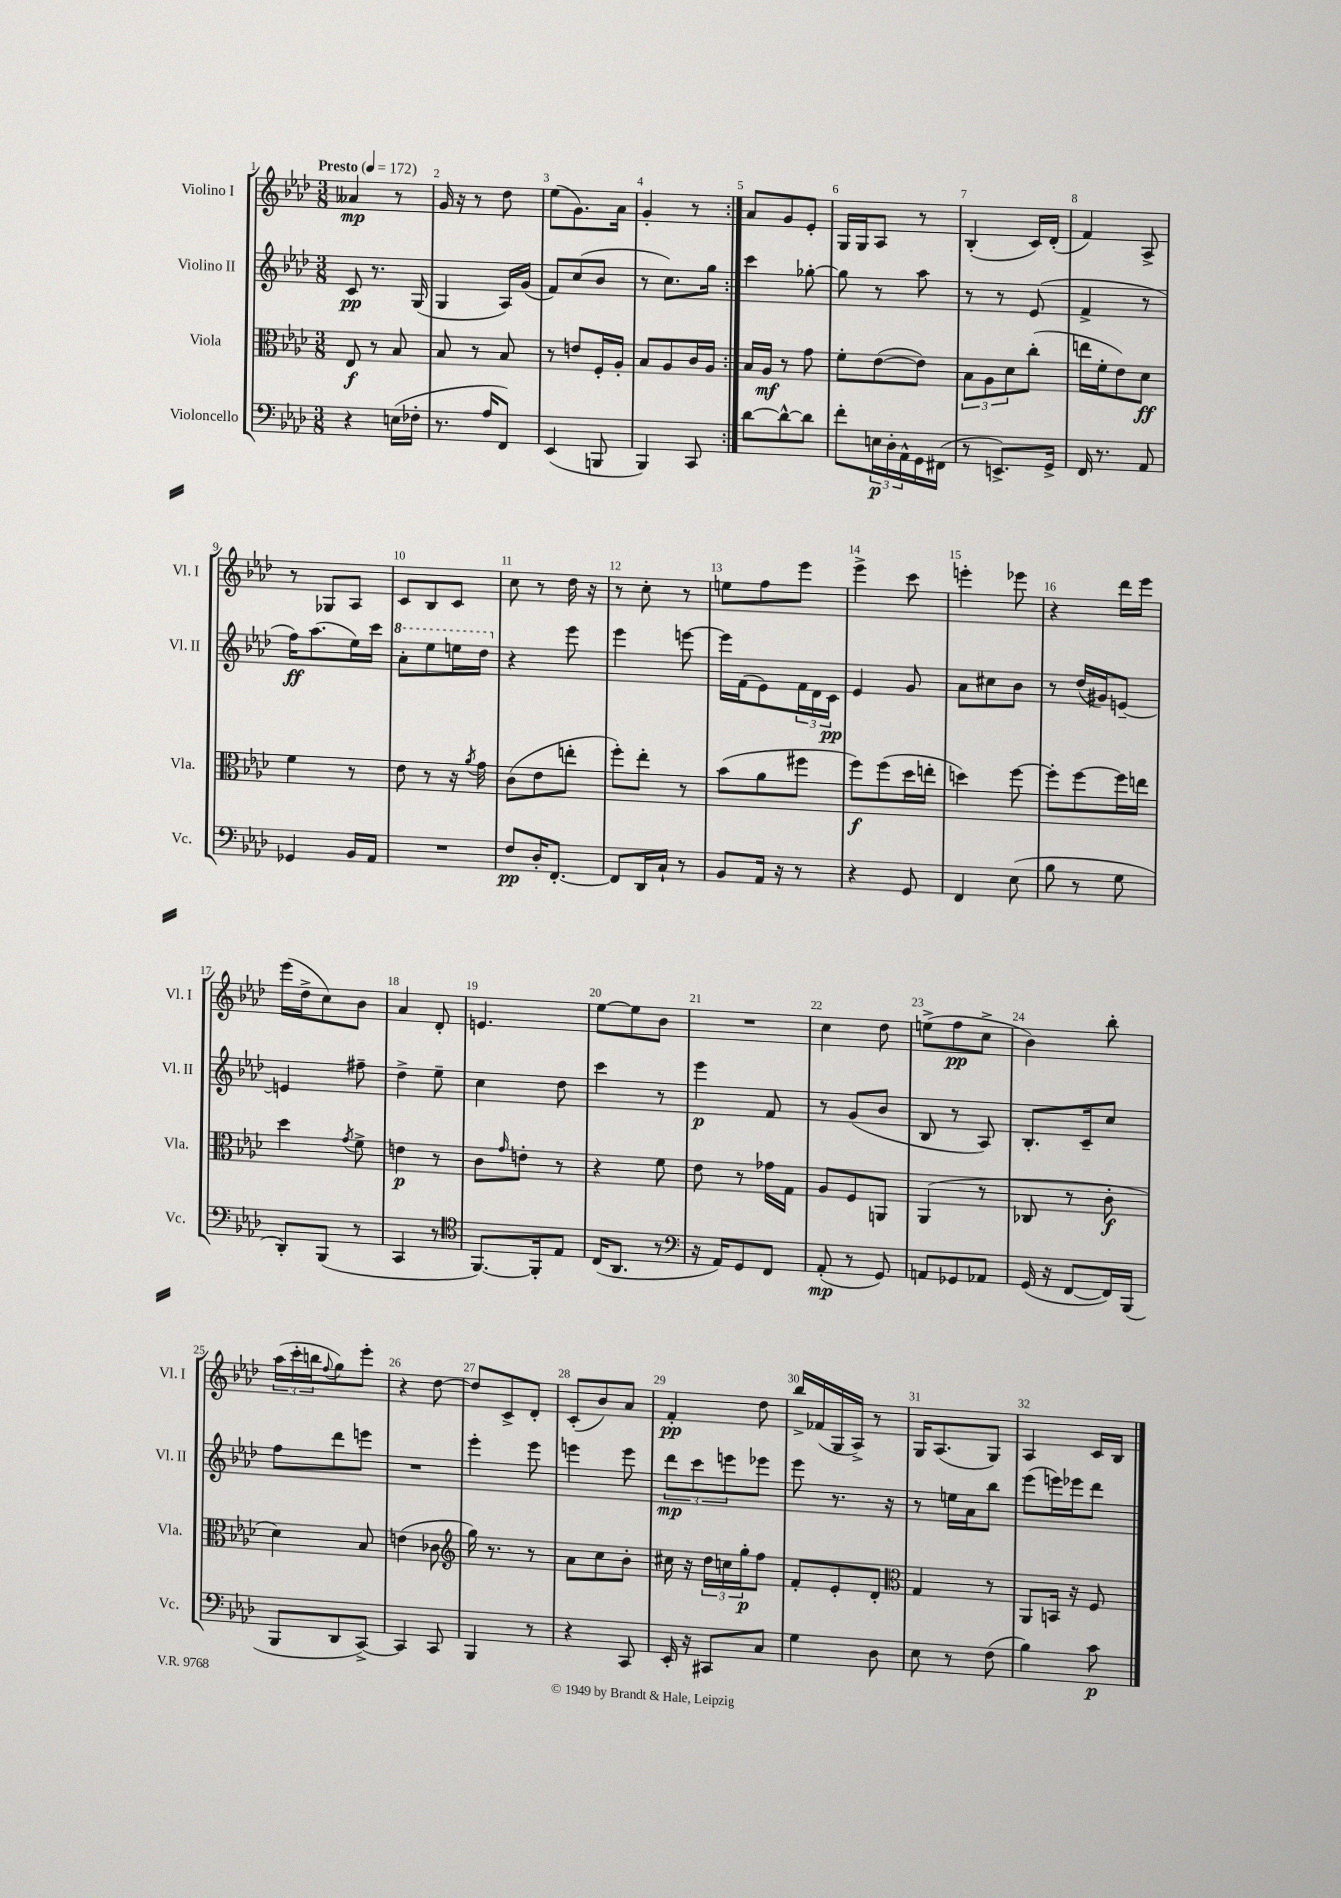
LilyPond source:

<<
\new StaffGroup <<
\new Staff = "s0" \with { instrumentName = "Violino I" shortInstrumentName = "Vl. I" } {
    \clef treble \key aes \major \numericTimeSignature \time 3/8 \tempo "Presto" 4 = 172
    \repeat volta 2 { aeses'4\mp r8 |
    g'16 r16 r8 des''8 |
    ees''8( g'8.) aes'16 |
    g'4-. r8 | }
    aes'8 g'8 ees'8-. |
    g16 g16 aes8 r8 |
    bes4-.( c'16) des'16-.( |
    f'4) aes8-> |
    r8 ges8 aes8 |
    c'8 bes8 c'8 |
    c''8 r8 des''16 r16 |
    r8 c''8-. r8 |
    e''8 f''8 ees'''8 |
    ees'''4-> c'''8 |
    e'''4-. ees'''8 |
    r4 des'''16 ees'''16 |
    ees'''16( des''16-> c''8) bes'8 |
    aes'4 des'8-. |
    e'4. |
    ees''8~ ees''8 bes'8 |
    R4. |
    c''4 des''8 |
    e''8->( f''8\pp c''8-> |
    bes'4) bes''8-. |
    \tuplet 3/2 { aes''16( c'''16-. b''16 } \appoggiatura { f''8 } g''8) ees'''8-. |
    r4 des''8~ |
    des''8 c'8-> des'8-. |
    c'8-.( bes'8) aes'8 |
    f'4-.\pp des''8 |
    bes''16-> fes'16( g16 aes16->) r8 |
    g16 aes8.( g8) |
    aes4 c'16 bes16 \bar "|." |
}
\new Staff = "s1" \with { instrumentName = "Violino II" shortInstrumentName = "Vl. II" } {
    \clef treble \key aes \major \numericTimeSignature \time 3/8
    \repeat volta 2 { c'8\pp r8. g16( |
    g4 aes16) g'16( |
    f'8) c''8( bes'8 |
    r8 c''8.) g''16 | }
    c'''4 ges''8~-. |
    ges''8 r8 aes''8 |
    r8 r8 ees'8( |
    f'4-> r8 |
    f''16\ff) aes''8.( ees''16) c'''16 |
    \ottava #1 aes''8-. ees'''8 e'''16 des'''16 \ottava #0 |
    r4 ees'''8 |
    ees'''4 e'''8~ |
    e'''16 f'16( ees'8) \tuplet 3/2 { f'16 des'16 c'16\pp } |
    ees'4 g'8 |
    aes'8 cis''8 bes'8 |
    r8 des''16( gis'16) e'8~-- |
    e'4 fis''8-- |
    des''4-> ees''8-- |
    c''4 des''8 |
    c'''4 r8 |
    ees'''4\p f'8 |
    r8 g'8( bes'8 |
    bes8 r8 aes8) |
    bes8.-. c'16-- c''8 |
    f''8 des'''8 e'''8 |
    R4. |
    ees'''4-. ees'''8 |
    e'''4 e'''8 |
    \tuplet 3/2 { des'''8\mp c'''8 e'''8 } ees'''8 |
    ees'''8 r8. r16 |
    r8 e''16 aes'16 bes''8 |
    ees'''8( e'''16) ees'''16 des'''8 \bar "|." |
}
\new Staff = "s2" \with { instrumentName = "Viola" shortInstrumentName = "Vla." } {
    \clef alto \key aes \major \numericTimeSignature \time 3/8
    \repeat volta 2 { ees8\f r8 bes8 |
    bes8 r8 bes8 |
    r8 e'8 f16-. aes16-. |
    bes8 aes8 c'16 aes16 | }
    bes16 aes16\mf r8 g'8 |
    f'8-. ees'8~( ees'8) |
    \tuplet 3/2 { bes8 aes8 des'8 } c''8-.( |
    e''16 f'16-. ees'8) des'8\ff |
    f'4 r8 |
    ees'8 r8 r16 \acciaccatura { aes'8 } g'16 |
    c'8( ees'8 e''8-. |
    f''8-.) ees''8-. r8 |
    bes'8( aes'8 fis''8 |
    f''8\f) f''8( des''16 e''16-. |
    d''4) f''8~ |
    f''8-. f''8~ f''16 e''16 |
    des''4 \acciaccatura { g'8 } f'8-> |
    e'4\p r8 |
    c'8 \grace { g'16 } e'8-. r8 |
    r4 f'8 |
    ees'8 r8 ges'16 g16 |
    aes8 f8 a,8 |
    aes,4( r8 |
    ces8 r8 c'8-.\f |
    des'4) bes8 |
    e'4( ces'8 |
    \clef treble g''16) r8. r8 |
    aes'8 c''8 bes'8-. |
    cis''16 r16 \tuplet 3/2 { des''16 c''16 g''16-.\p } f''8 |
    f'8-. ees'8-. des'8-. |
    \clef alto g4 r8 |
    aes,8 b,16 r16 f8 \bar "|." |
}
\new Staff = "s3" \with { instrumentName = "Violoncello" shortInstrumentName = "Vc." } {
    \clef bass \key aes \major \numericTimeSignature \time 3/8
    \repeat volta 2 { r4 e16( fes16-. |
    r8. aes16 f,8) |
    ees,4( b,,8 |
    bes,,4) c,8 | }
    des'8~ des'8~-^ des'8 |
    f'8-. \tuplet 3/2 { e16\p des16-. aes,16-^ } g,16 fis,16( |
    r8 e,8.->) g,16-> |
    f,16 r8. aes,8 |
    ges,4 bes,16 aes,16 |
    R4. |
    f8\pp des16-. f,8.~-. |
    f,8 des,16 c16-! r8 |
    bes,8 aes,16 r16 r8 |
    r4 g,8 |
    f,4 ees8( |
    bes8 r8 g8 |
    des,8-.) bes,,8( r8 |
    c,4 r8 |
    \clef tenor f,8.~) f,16-. ees8 |
    c16( aes,8. r8 |
    \clef bass r16 aes,16) g,8 f,8 |
    aes,8-.\mp( r8 g,8) |
    a,8 ges,8 aes,8 |
    g,16( r16 f,8~ f,16) bes,,16( |
    bes,,8 des,8 c,8~->) |
    c,4 c,8 |
    bes,,4 r8 |
    r4 c,8 |
    ees,16-. r16 cis,8 c8 |
    g4 des8 |
    ees8 r8 f8( |
    bes4) c'8\p \bar "|." |
}
>>
>>
\layout { \context { \Score \override BarNumber.break-visibility = ##(#f #t #t) barNumberVisibility = #all-bar-numbers-visible } }
